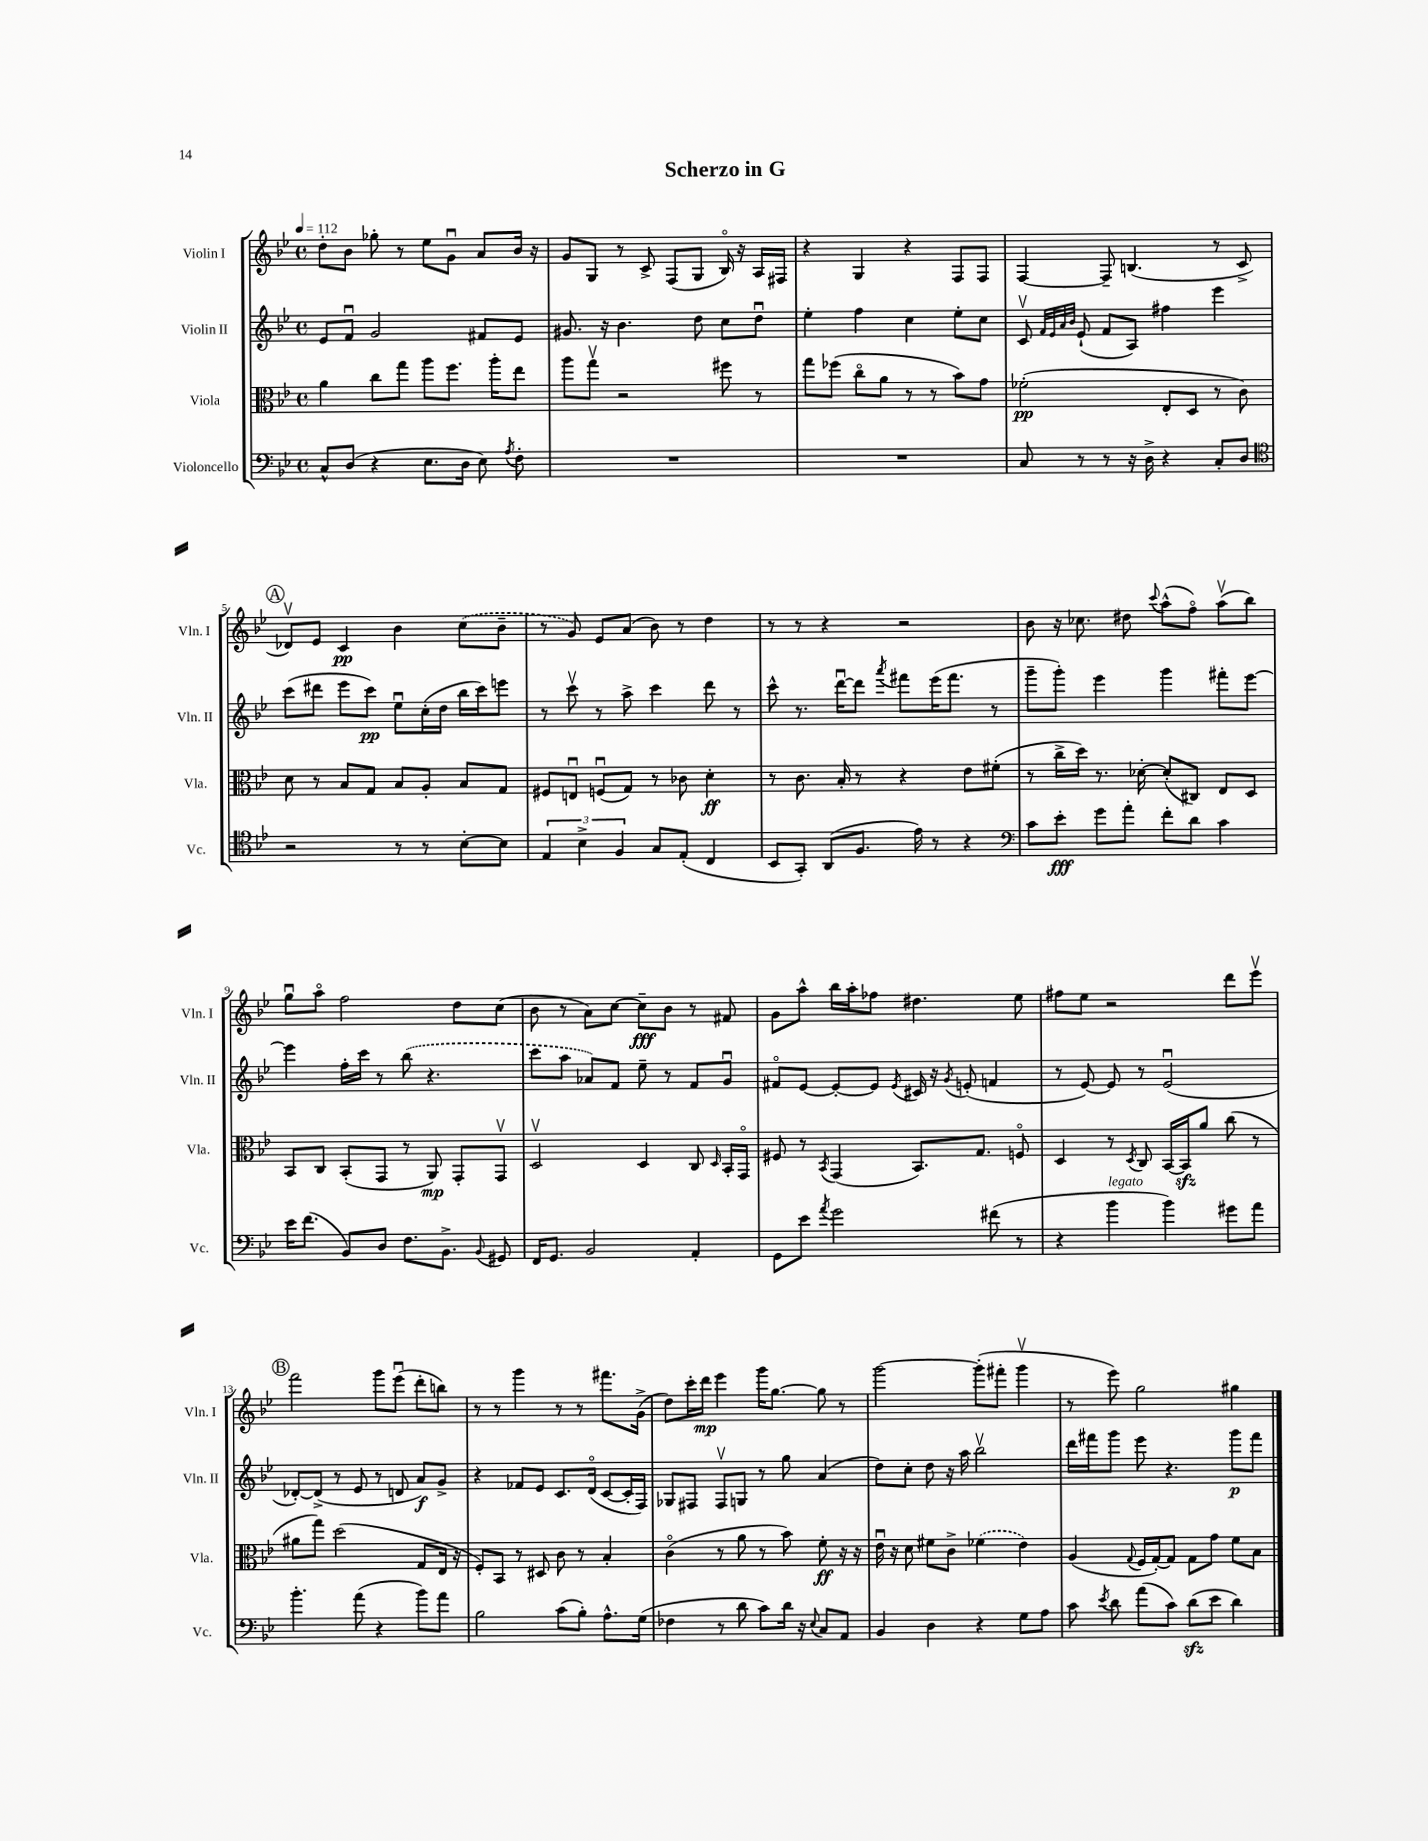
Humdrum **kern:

**kern	**dynam	**kern	**dynam	**kern	**dynam	**kern	**dynam
*part4	*part4	*part3	*part3	*part2	*part2	*part1	*part1
*staff4	*staff4	*staff3	*staff3	*staff2	*staff2	*staff1	*staff1
*I"Violoncello	*	*I"Viola	*	*I"Violin II	*	*I"Violin I	*
*I'Vc.	*	*I'Vla.	*	*I'Vln. II	*	*I'Vln. I	*
*clefF4	*	*clefC3	*	*clefG2	*	*clefG2	*
*k[b-e-]	*	*k[b-e-]	*	*k[b-e-]	*	*k[b-e-]	*
*M4/4	*	*M4/4	*	*M4/4	*	*M4/4	*
*met(c)	*	*met(c)	*	*met(c)	*	*met(c)	*
*MM112	*	*MM112	*	*MM112	*	*MM112	*
=1	=1	=1	=1	=1	=1	=1	=1
8C^^/L	.	4a\	.	8e-/L	.	8dd'\L	.
(8D/J	.	.	.	8fu/J	.	8b-\J	.
4r	.	8cc\L	.	2g/	.	8gg-X'\	.
.	.	8gg\J	.	.	.	8r	.
8.E-\L	.	8aa\L	.	.	.	8ee-\L	.
.	.	8.ff\J	.	.	.	8gu\J	.
16D\Jk	.	.	.	.	.	.	.
8E-\)	.	.	.	8f#X/L	.	8a/L	.
.	.	16aa'\KL	.	.	.	.	.
8qA/	.	.	.	.	.	.	.
8F'\	.	8ee-\J	.	8e-/J	.	16b-/Jk	.
.	.	.	.	.	.	16r	.
=2	=2	=2	=2	=2	=2	=2	=2
1r	.	8aa\L	.	8.g#X/	.	8g/L	.
.	.	8ggv\J	.	.	.	8G/J	.
.	.	.	.	16r	.	.	.
.	.	2r	.	4.b-\	.	8r	.
.	.	.	.	.	.	8c^/	.
.	.	.	.	.	.	(8F/L	.
.	.	.	.	8dd\	.	8G/J	.
.	.	8ff#X\	.	8cc\L	.	16B-/)	.
.	.	.	.	.	.	16r	.
.	.	8r	.	8ddu\J	.	16A/LL	.
.	.	.	.	.	.	16F#X/JJ	.
=3	=3	=3	=3	=3	=3	=3	=3
1r	.	8gg\L	.	4ee-'\	.	4r	.
.	.	(8ff-X\J	.	.	.	.	.
.	.	8cc\L	.	4ff\	.	4G/	.
.	.	8a\J	.	.	.	.	.
.	.	8r	.	4cc\	.	4r	.
.	.	8r	.	.	.	.	.
.	.	8b-\L)	.	8ee-'\L	.	8F/L	.
.	.	8g\J	.	8cc\J	.	8F/J	.
=4	=4	=4	=4	=4	=4	=4	=4
8C/	.	(2f-X'\	pp	8cv/	.	[4F/	.
.	.	.	.	32qqf/LLL	.	.	.
.	.	.	.	32qqe-/	.	.	.
.	.	.	.	32qqa/	.	.	.
.	.	.	.	32qqb-/JJJ	.	.	.
8r	.	.	.	(8e-`/	.	.	.
8r	.	.	.	8f/L	.	8F~/]	.
16r	.	.	.	8A/J)	.	(4.Bn/	.
16D^\	.	.	.	.	.	.	.
4r	.	8E-'/L	.	4ff#X\	.	.	.
.	.	8D/J	.	.	.	.	.
8C'/L	.	8r	.	4eee-\	.	8r	.
8D/J	.	8c\)	.	.	.	8c^/	.
!!LO:LB:g=z
!!LO:REH:place=s1:t=A
=5	=5	=5	=5	=5	=5	=5	=5
*clefC4	*	*	*	*	*	*	*
2r	.	8d\	.	(8ccc\L	.	8d-Xv/L)	.
.	.	8r	.	8ddd#X\J	.	8e-/J	.
.	.	8B-/L	.	8eee-\L	.	4c/	pp
.	.	8G/J	.	8ccc\J)	pp	.	.
8r	.	8B-/L	.	8ee-u\L	.	4b-\	.
8r	.	8A'/J	.	(16cc'\L	.	.	.
.	.	.	.	16dd\JJ	.	.	.
[8B-'\L	.	8B-/L	.	16bb-\LL	.	(8cc\L	.
.	.	.	.	16ccc\J)	.	.	.
8B-\J]	.	8G/J	.	8eeen\J	.	8b-~\J	.
=6	=6	=6	=6	=6	=6	=6	=6
6E-/	.	8F#X/L	.	8r	.	8r	.
.	.	8Enu/J	.	8cccv\	.	8g/)	.
6B-^\	.	.	.	.	.	.	.
.	.	(8Fnu/L	.	8r	.	8e-/L	.
6F/	.	.	.	.	.	.	.
.	.	8G/J)	.	8aa^\	.	(8a/J	.
8G/L	.	8r	.	4ccc\	.	8b-\)	.
(8E-'/J	.	8c-X\	.	.	.	8r	.
4C/	.	4d'\	ff	8ddd\	.	4dd\	.
.	.	.	.	8r	.	.	.
=7	=7	=7	=7	=7	=7	=7	=7
8BB-/L	.	8r	.	8ccc^^\	.	8r	.
8GG'/J)	.	8.c\	.	8.r	.	8r	.
(8AA/L	.	.	.	.	.	4r	.
.	.	16B-'/	.	[16dddu\KL	.	.	.
8.F/J	.	8r	.	8ddd\J]	.	.	.
.	.	.	.	8qaaa/	.	.	.
.	.	4r	.	8fff#X\L	.	2r	.
16e-\)	.	.	.	.	.	.	.
8r	.	.	.	(16eee-\K	.	.	.
.	.	.	.	8.fff#\J	.	.	.
4r	.	8e-\L	.	.	.	.	.
.	.	(8f#X'\J	.	8r	.	.	.
=8	=8	=8	=8	=8	=8	=8	=8
*clefF4	*	*	*	*	*	*	*
8c\L	.	8r	.	8ggg~\L	.	8b-\	.
8e-'\J	fff	16cc^\LL	.	8ggg'\J)	.	16r	.
.	.	16dd\JJ)	.	.	.	8.cc-X\	.
8g\L	.	8.r	.	4eee-\	.	.	.
8a'\J	.	.	.	.	.	8dd#X\	.
.	.	[16d-X'\	.	.	.	.	.
.	.	.	.	.	.	8qqccc/	.
8f'\L	.	(8d-'/L]	.	4ggg\	.	(8aa^^\L	.
8d\J	.	8C#X/J)	.	.	.	8ff\J)	.
4c\	.	8E-/L	.	8fff#X'\L	.	(8aav\L	.
.	.	8D/J	.	[8eee-\J	.	8bb-\J)	.
!!LO:LB:g=z
=9	=9	=9	=9	=9	=9	=9	=9
16e-\KL	.	8BB-/L	.	4eee-\]	.	8ggu\L	.
(8.f\J	.	.	.	.	.	.	.
.	.	8C/J	.	.	.	8aa\J	.
8BB-/L)	.	(8BB-'/L	.	16ff'\LL	.	2ff\	.
.	.	.	.	16ccc\JJ	.	.	.
8D/J	.	8GG/J	.	8r	.	.	.
8.F\L	.	8r	.	(8bb-\	.	.	.
.	.	8AA/)	mp	4.r	.	.	.
8.BB-^\J	.	.	.	.	.	.	.
.	.	8GG'/L	.	.	.	8dd\L	.
8qqBB-/	.	.	.	.	.	.	.
8GG#X/	.	8GGv/J	.	.	.	(8cc\J	.
=10	=10	=10	=10	=10	=10	=10	=10
16FF/KL	.	2Dv/	.	8ccc\L	.	8b-\	.
8.GG/J	.	.	.	.	.	.	.
.	.	.	.	8aa\J	.	8r	.
2BB-/	.	.	.	8a-X/L)	.	8a\L)	.
.	.	.	.	8f/J	.	[8cc\J	.
.	.	4D/	.	8ee-~\	.	8cc~\L]	fff
.	.	.	.	8r	.	8b-\J	.
4AA'/	.	8C/	.	8f/L	.	8r	.
.	.	16qqD/	.	.	.	.	.
.	.	16BB-'/LL	.	8gu/J	.	8f#X/	.
.	.	16GG/JJ	.	.	.	.	.
=11	=11	=11	=11	=11	=11	=11	=11
8GG\L	.	8F#X/	.	8f#X/L	.	8g\L	.
8e-\J	.	8r	.	[8e-/J	.	8aa^^\J	.
8qa/	.	8qBB-/	.	.	.	.	.
2g\	.	(4GG/	.	8e-'/L_	.	16bb-\LL	.
.	.	.	.	.	.	16aa'\J	.
.	.	.	.	8e-/J]	.	8ff-X\J	.
.	.	.	.	8qe-/	.	.	.
.	.	8.BB-/L)	.	16c#X/	.	4.dd#X\	.
.	.	.	.	16r	.	.	.
.	.	.	.	8qg/	.	.	.
.	.	.	.	(8en'/	.	.	.
.	.	8.G/J	.	.	.	.	.
(8f#X\	.	.	.	4fn/	.	.	.
8r	.	8Fn/	.	.	.	8ee-\	.
=12	=12	=12	=12	=12	=12	=12	=12
4r	.	4D/	.	8r	.	8ff#X\L	.
.	.	.	.	[8e-/)	.	8ee-\J	.
!LO:TX:a:i:t=legato	!	!	!	!	!	!	!
4b-\	.	8r	.	8e-/]	.	2r	.
.	.	8qD/	.	.	.	.	.
.	.	8C/	.	8r	.	.	.
4b-\)	.	[16BB-/LL	.	(2e-u/	.	.	.
.	.	16BB-zz/J]	.	.	.	.	.
.	.	8a/J	.	.	.	.	.
8g#X\L	.	(8cc\	.	.	.	8ddd\L	.
8a\J	.	8r	.	.	.	8eee-v\J	.
!!LO:LB:g=z
!!LO:REH:place=s1:t=B
=13	=13	=13	=13	=13	=13	=13	=13
4.b-'\	.	8a#X\L	.	[8d-X'/L)	.	2fff\	.
.	.	8gg\J)	.	(8d-^/J]	.	.	.
.	.	(2dd\	.	8r	.	.	.
(8a\	.	.	.	8e-/	.	.	.
4r	.	.	.	8r	.	8ggg\L	.
.	.	.	.	8dn/	.	(8eee-u\J	.
8b-\L)	.	8G/L	.	8a/L)	f	8ddd'\L	.
8a\J	.	16E-/Jk	.	8g^/J	.	8bbn\J)	.
.	.	16r	.	.	.	.	.
=14	=14	=14	=14	=14	=14	=14	=14
2B-\	.	8F'/L)	.	4r	.	8r	.
.	.	8BB-/J	.	.	.	8r	.
.	.	8r	.	8f-X/L	.	4ggg\	.
.	.	8D#X/	.	8e-/J	.	.	.
(8c\L	.	8c\	.	8.c/L	.	8r	.
8B-'\J)	.	8r	.	.	.	8r	.
.	.	.	.	(16d/Jk	.	.	.
8.A^^\L	.	4B-'/	.	[8c/L	.	8.fff#X\L	.
.	.	.	.	16c'/L]	.	.	.
(16G\Jk	.	.	.	16F/JJ)	.	(16g^\Jk	.
=15	=15	=15	=15	=15	=15	=15	=15
4F-X\	.	(4c\	.	8G-X/L	.	8dd\L)	.
.	.	.	.	8F#X/J	.	16ccc'\L	.
.	.	.	.	.	.	16ddd\JJ	mp
8r	.	8r	.	8F#v/L	.	4eee-\	.
8d\	.	8a\	.	8Gn/J	.	.	.
8c\L)	.	8r	.	8r	.	16ggg\KL	.
.	.	.	.	.	.	[8.gg\J	.
16d\Jk	.	8b-\)	.	8gg\	.	.	.
16r	.	.	.	.	.	.	.
8qqE-/	.	.	.	.	.	.	.
8C/L	.	8f'\	ff	(4a/	.	8gg\]	.
8AA/J	.	16r	.	.	.	8r	.
.	.	16r	.	.	.	.	.
=16	=16	=16	=16	=16	=16	=16	=16
4BB-/	.	16e-u\	.	8dd\L)	.	[2ggg\	.
.	.	16r	.	.	.	.	.
.	.	8d\	.	8cc'\J	.	.	.
4D\	.	8f#X\L	.	8dd\	.	.	.
.	.	8c^\J	.	16r	.	.	.
.	.	.	.	16aa\	.	.	.
4r	.	(4f-X\	.	2bb-v\	.	(8ggg'\L]	.
.	.	.	.	.	.	8fff#X'\J	.
8G\L	.	4e-\)	.	.	.	4gggv\	.
8A\J	.	.	.	.	.	.	.
=17	=17	=17	=17	=17	=17	=17	=17
8c\	.	(4A/	.	16ddd\LL	.	8r	.
.	.	.	.	16fff#X\J	.	.	.
8qe-/	.	.	.	.	.	.	.
8d\	.	.	.	8ggg\J	.	8eee-\)	.
.	.	8qqG/	.	.	.	.	.
(8a\L	.	16F/LL	.	8eee-\	.	2gg\	.
.	.	[16G'/J)	.	.	.	.	.
8c\J)	.	8G/J]	.	4.r	.	.	.
(8dzz\L	.	8G\L	.	.	.	.	.
8e-\J	.	8g\J	.	.	.	.	.
4d\)	.	8f\L	.	8ggg\L	p	4gg#X\	.
.	.	8B-\J	.	8fff#\J	.	.	.
==	==	==	==	==	==	==	==
*-	*-	*-	*-	*-	*-	*-	*-
